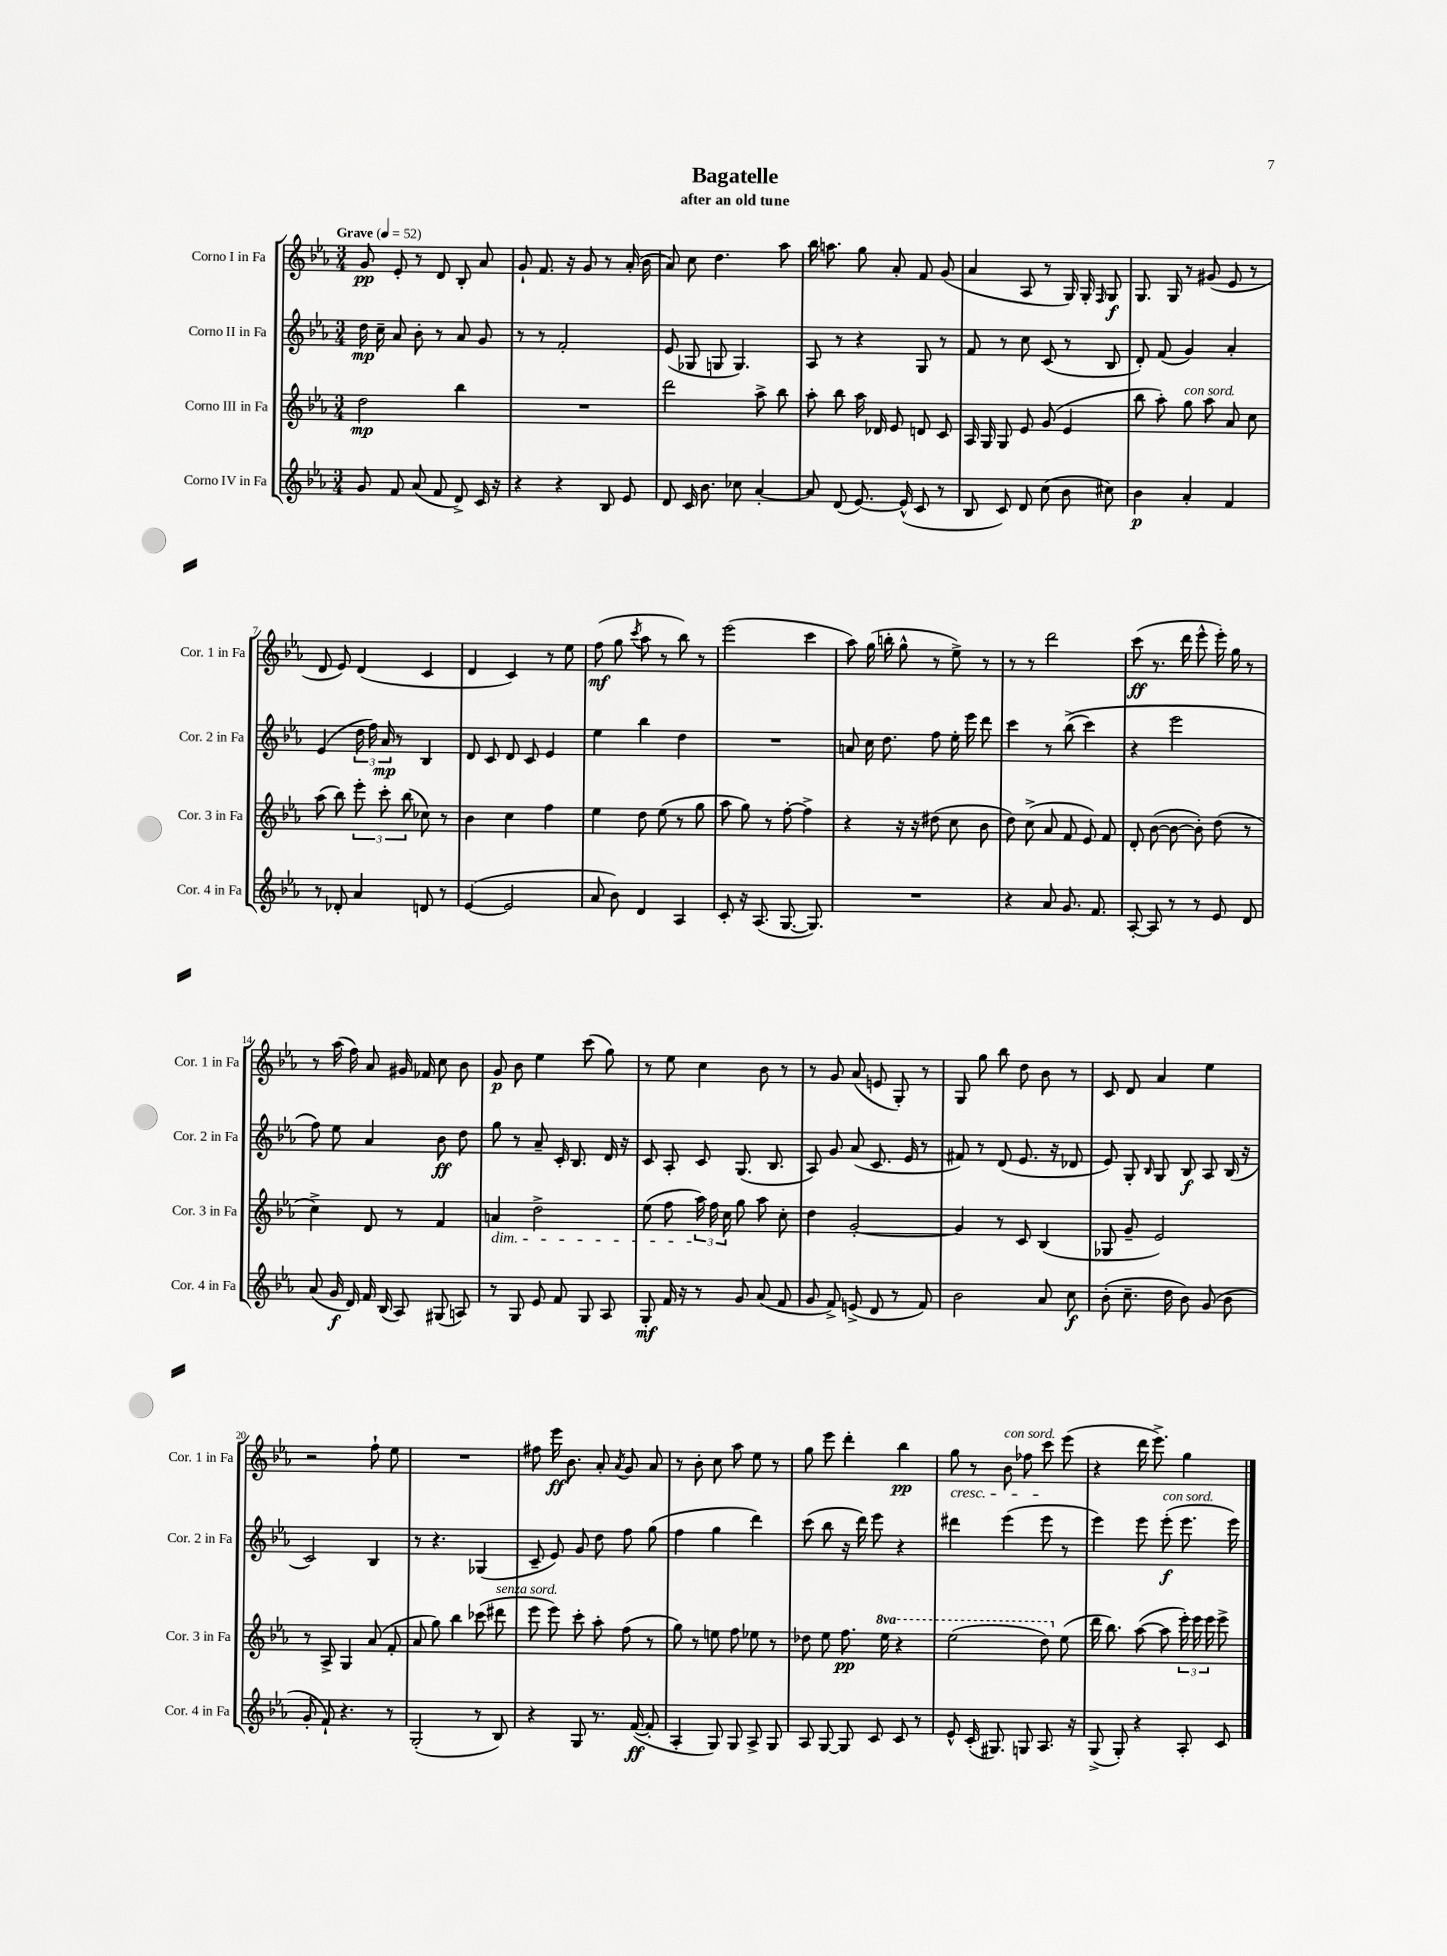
\header { title = "Bagatelle" subtitle = "after an old tune" }
<<
\new StaffGroup <<
\new Staff = "s0" \with { instrumentName = "Corno I in Fa" shortInstrumentName = "Cor. 1 in Fa" } {
    \clef treble \key ees \major \numericTimeSignature \time 3/4 \tempo "Grave" 4 = 52
    \autoBeamOff g'8\pp ees'8-. r8 d'8 bes8-. aes'8 |
    g'8-! f'8. r16 g'8 r8 aes'16-.( bes'16 |
    aes'8) c''8 d''4. aes''8 |
    bes''16 a''8. g''8 aes'8-. f'8 g'8( |
    aes'4 aes8 r8 g16) g16-. \grace { f16 } g8\f |
    g8. g16 r8 gis'8( ees'8 r8 |
    d'8 ees'8) d'4( c'4 |
    d'4 c'4) r8 ees''8 |
    f''8\mf( g''8 \acciaccatura { c'''8 } aes''8 r8 bes''8) r8 |
    ees'''2( c'''4 |
    aes''8) g''16( b''16-. g''8-^ r8 ees''8->) r8 |
    r8 r8 d'''2 |
    c'''8\ff( r8. d'''16 ees'''8-^ ees'''16-.) g''16 r8 |
    r8 aes''16( f''16) aes'8 gis'16 fes'16 c''8 bes'8 |
    g'8\p bes'8 ees''4 c'''8( g''8) |
    r8 ees''8 c''4 bes'8 r8 |
    r8 g'8 aes'8( e'8 g8-.) r8 |
    g8 g''8 bes''8 d''8 bes'8 r8 |
    c'8 d'8 aes'4 ees''4 |
    r2 f''8-! ees''8 |
    R2. |
    fis''8 ees'''16\ff bes'8. aes'8-. \acciaccatura { aes'8 } g'8 aes'8 |
    r8 bes'8-. c''8 aes''8 ees''8 r8 |
    g''8 ees'''8 d'''4-. bes''4\pp |
    g''8\cresc r8 bes'8^\markup { \italic "con sord." } fes''8 c'''8\! ees'''8( |
    r4 d'''16 ees'''8.->) g''4 \bar "|." |
}
\new Staff = "s1" \with { instrumentName = "Corno II in Fa" shortInstrumentName = "Cor. 2 in Fa" } {
    \clef treble \key ees \major \numericTimeSignature \time 3/4
    \autoBeamOff d''16\mp c''16-- aes'8 bes'8-. r8 aes'8 g'8 |
    r8 r8 f'2-. |
    ees'8( ges8 g8 g4.) |
    aes8 r8 r4 g8 r8 |
    f'8 r8 c''8 c'8( r8 bes8 |
    d'8-.) f'8( g'4) aes'4-. |
    ees'4( \tuplet 3/2 { d''16 f''16) aes'16\mp } r8 bes4 |
    d'8 c'8 d'8 c'8 ees'4 |
    ees''4 bes''4 d''4 |
    R2. |
    a'8 c''16 d''8. f''8 ees''16-. ees'''16 d'''8 |
    c'''4 r8 bes''8->(\( c'''4) |
    r4 ees'''2 |
    f''8\) ees''8 aes'4 bes'8\ff d''8 |
    g''8 r8 aes'8-- c'16-. bes8. d'16 r16 |
    c'8 aes8-. c'8 g8.( bes8. |
    aes8) g'8 aes'8( c'8. ees'16 r8 |
    fis'8) r8 d'8( ees'8. r16 des'8 |
    ees'8) g8-. \grace { bes16 } g8 bes8\f aes8 bes16( r16 |
    c'2) bes4 |
    r8 r4. ges4( |
    c'8-- ees'8) g'8 d''8 f''8 g''8( |
    f''4 g''4 d'''4) |
    c'''8( bes''8 r16 d'''16) ees'''8 r4 |
    dis'''4 ees'''4( ees'''8 r8 |
    ees'''4) ees'''8 ees'''8-.\f^\markup { \italic "con sord." }( ees'''8. ees'''16) \bar "|." |
}
\new Staff = "s2" \with { instrumentName = "Corno III in Fa" shortInstrumentName = "Cor. 3 in Fa" } {
    \clef treble \key ees \major \numericTimeSignature \time 3/4 \set Staff.ottavationMarkups = #ottavation-simple-ordinals
    \autoBeamOff d''2\mp bes''4 |
    R2. |
    d'''2 aes''8-> bes''8 |
    aes''8-. bes''8 aes''16 des'16 ees'8 d'8 c'8 |
    aes16 g16 g8 ees'8 g'8( ees'4 |
    bes''8 aes''8-.) g''8^\markup { \italic "con sord." } aes''8 aes'8 c''8 |
    aes''8( bes''8) \tuplet 3/2 { ees'''8-. c'''8-. bes''8( } ces''8) r8 |
    bes'4 c''4 f''4 |
    ees''4 d''8 ees''8( r8 g''8 |
    aes''8 g''8) r8 f''8~-. f''4-> |
    r4 r16 r16 dis''8( c''8 bes'8 |
    d''8) c''8->( aes'8 f'8 ees'8) f'8 |
    d'8-. bes'8~( bes'8~ bes'8-.) d''8( r8 |
    c''4->) d'8 r8 f'4 |
    a'4\dim d''2-> |
    ees''8( f''8 \tuplet 3/2 { aes''16\!) f''16 c''16 } g''8 aes''8 c''8-. |
    d''4 g'2~-. |
    g'4 r8 c'8 bes4( |
    ges8 g'8-- ees'2) |
    r8 aes8-> g4 aes'8( f'8-. |
    aes'8 g''8) bes''4 ces'''8( dis'''8^\markup { \italic "senza sord." } |
    ees'''8 ees'''8) c'''8-. aes''8-. f''8( r8 |
    g''8) r8 e''8 f''8 ees''8 r8 |
    des''8 ees''8 f''8.\pp \ottava #1 ees'''16 r4 |
    ees'''2( d'''8) \ottava #0 ees''8( |
    d'''16 bes''8.) aes''8~( aes''8 \tuplet 3/2 { ees'''16-.) ees'''16 ees'''16 } ees'''8-> \bar "|." |
}
\new Staff = "s3" \with { instrumentName = "Corno IV in Fa" shortInstrumentName = "Cor. 4 in Fa" } {
    \clef treble \key ees \major \numericTimeSignature \time 3/4
    \autoBeamOff g'8 f'8 aes'8( f'8 d'8->) c'16 r16 |
    r4 r4 bes8 ees'8 |
    d'8 c'16 bes'8. ces''8 aes'4~-. |
    aes'8 d'8( ees'8.~) ees'16-^( c'8 r8 |
    bes8 c'8) d'8 c''8( bes'8 cis''8) |
    bes'4\p aes'4-. f'4 |
    r8 des'8-. aes'4 d'8 r8 |
    ees'4~( ees'2 |
    aes'8 bes'8) d'4 aes4 |
    c'8-. r16 aes8.( g8.~ g8.) |
    R2. |
    r4 aes'8 g'8. f'8. |
    aes8~-. aes8 r8 r8 ees'8 d'8 |
    aes'8( g'16\f d'16) f'16 bes16( aes8) gis8( a8) |
    r8 g8 ees'8 f'8 g8 aes8 |
    g8-.\mf f'16 r16 r8 g'8 aes'8( f'8 |
    g'8 f'8->) e'8->( d'8 r8 f'8) |
    bes'2 aes'8 c''8\f |
    bes'8-.( c''8.-- d''16 bes'8) g'8( bes'8 |
    g'8-. f'8-!) r4. r8 |
    g2-.( r8 bes8) |
    r4 g8 r8. f'16~\ff( f'8-. |
    aes4-. g8) g8 aes8-> g8 |
    aes8 g8~ g8 c'8 c'8 r8 |
    ees'8-^ c'16-.( gis8.) g8 aes8. r16 |
    g8->( g8-.) r4 aes8-. c'8 \bar "|." |
}
>>
>>
